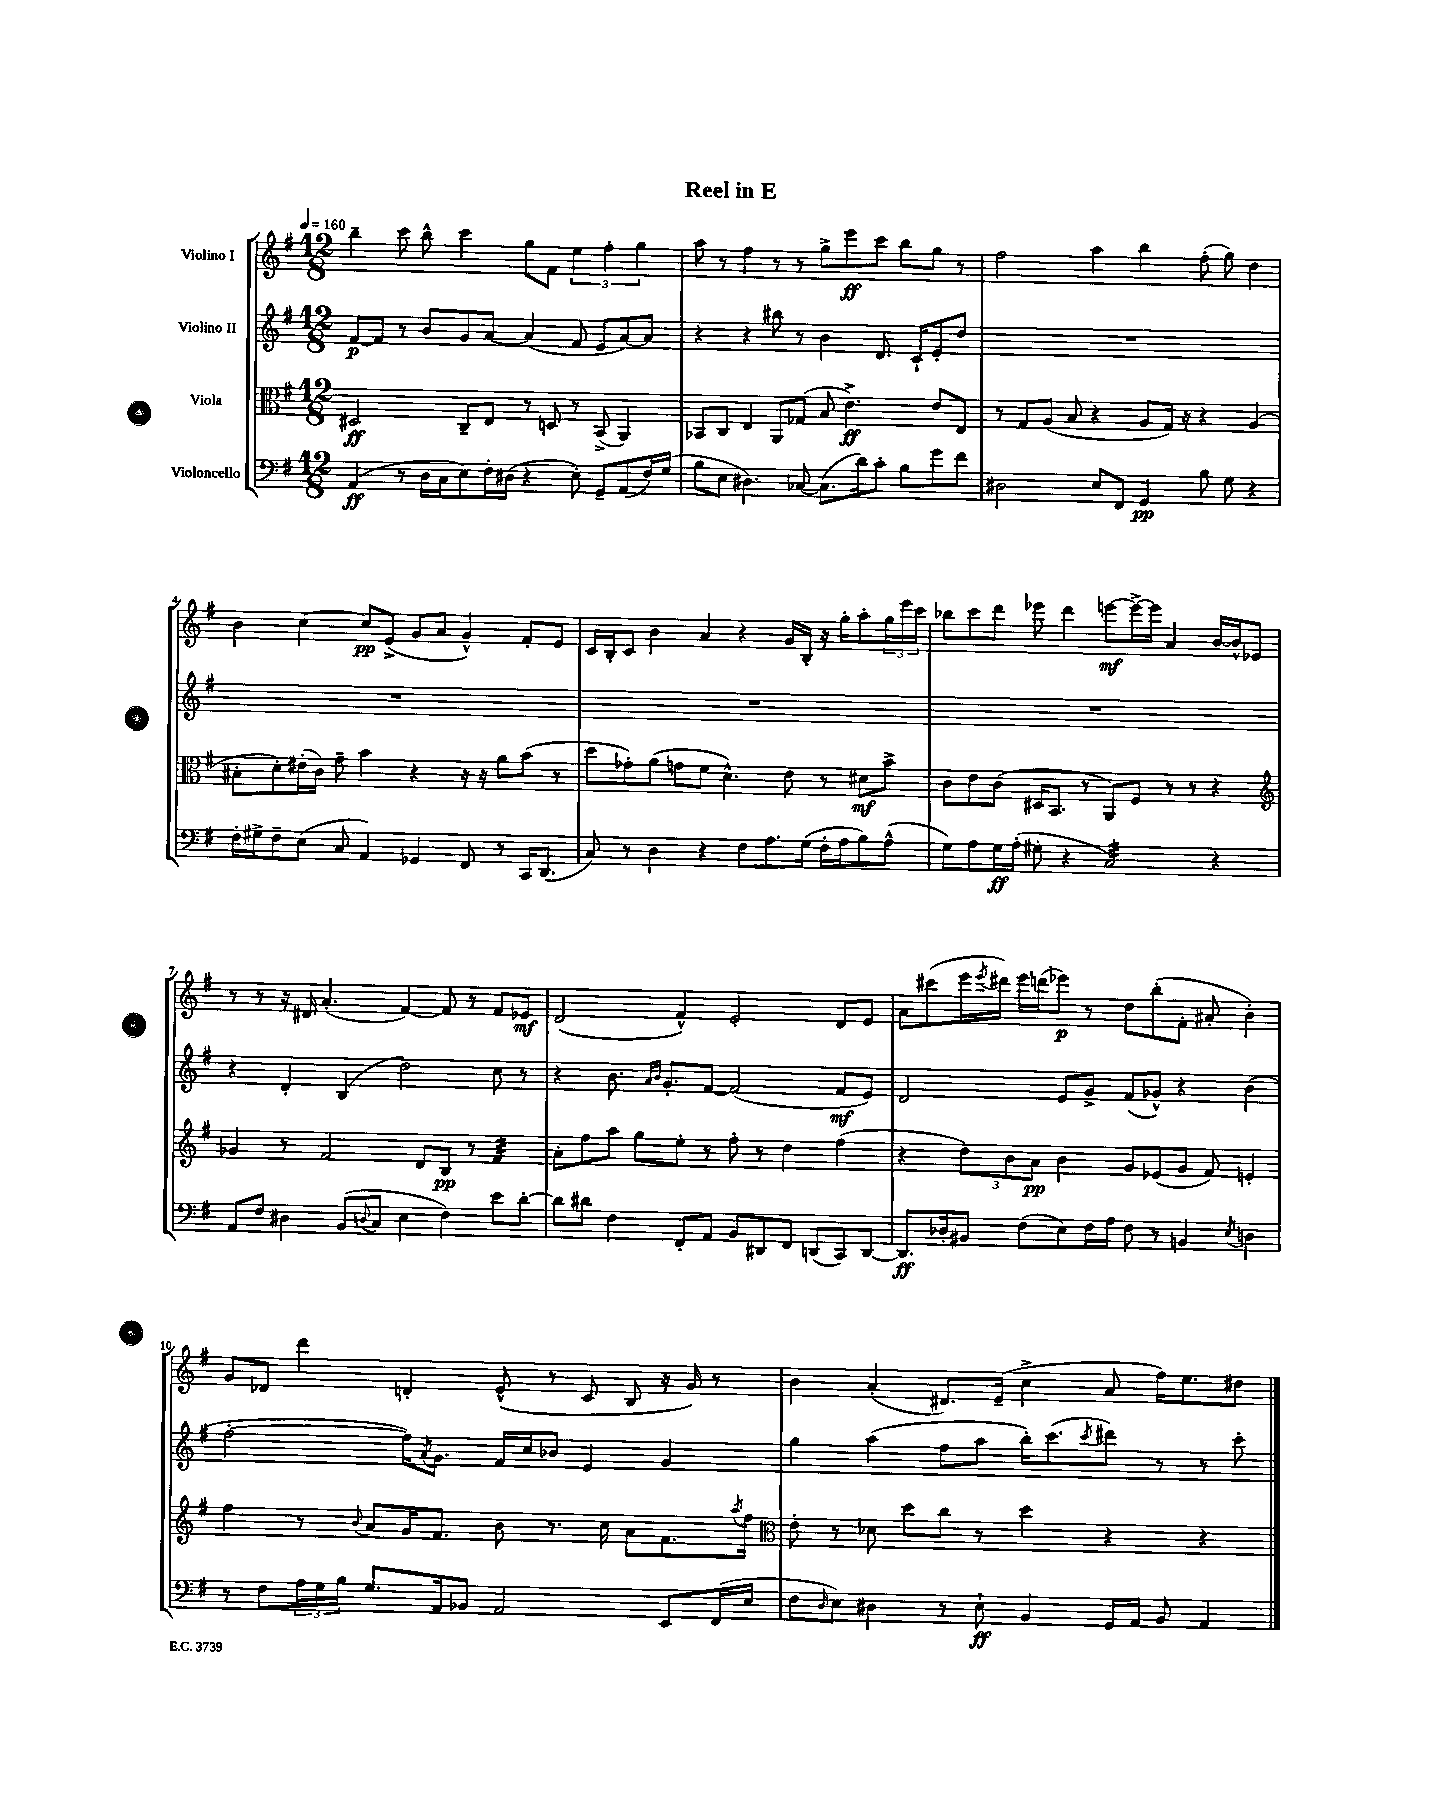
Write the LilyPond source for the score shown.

\header { title = "Reel in E" }
<<
\new StaffGroup <<
\new Staff = "s0" \with { instrumentName = "Violino I" } {
    \clef treble \key g \major \numericTimeSignature \time 12/8 \tempo 4 = 160
    b''4-- c'''8 b''8-^ c'''4 g''8 fis'8 \tuplet 3/2 { e''4 fis''4-. g''4 } |
    a''8 r8 fis''4 r8 r8 g''8-> e'''8\ff c'''8 b''8 g''8 r8 |
    fis''2 a''4 b''4 fis''8-.( g''8) d''4 |
    b'4 c''4~ c''8\pp e'8->( g'8 a'8 g'4-^) fis'8-. e'8 |
    c'16 b16-. c'8 b'4 a'4 r4 g'16 b16-. r16 g''16-. a''8-. \tuplet 3/2 { g''16 e'''16 c'''16 } |
    bes''8 c'''8 d'''8 ees'''8 d'''4 e'''8~\mf e'''16~-> e'''16 a'4 b'16~ b'16-^ ees'8 |
    r8 r8 r16 dis'16 a'4.-.( fis'4~) fis'8 r8 fis'8 ees'8\mf |
    d'2( fis'4-^) e'2-. d'8 e'8 |
    a'8 cis'''8( e'''16 \acciaccatura { e'''8 } dis'''16) e'''16 d'''16( ees'''8\p) r8 d''8 b''8-.( fis'8-. ais'8-. b'4-.) |
    g'8 des'8 d'''4 d'4-. e'8-^( r8 c'8 b8 r16 g'16) r8 |
    b'4 a'4-.( dis'8.) e'16--( c''4-> a'8 fis''16) e''8. dis''8 \bar "|." |
}
\new Staff = "s1" \with { instrumentName = "Violino II" } {
    \clef treble \key g \major \numericTimeSignature \time 12/8
    fis'8~\p fis'8 r8 b'8 g'8 a'8~ a'4( fis'8 e'8 a'8~) a'8 |
    r4 r4 bis''8 r8 b'4 d'8. c'16-! e'8-. d''8 |
    R1. |
    R1. |
    R1. |
    R1. |
    r4 d'4-. b4( d''2) c''8 r8 |
    r4 b'8. \grace { a'16 b'16 } g'8.-. fis'8~ fis'2( fis'8\mf e'8) |
    d'2 e'8 g'8-> fis'8( ges'8-^) r4 b'4( |
    fis''2~-. fis''16) \acciaccatura { a'8 } g'8. fis'16 c''16 bes'8 e'4 g'4 |
    g''4 a''4( fis''8 a''8 b''16-.) c'''8.( \acciaccatura { c'''8 } dis'''8) r8 r8 c'''8-. \bar "|." |
}
\new Staff = "s2" \with { instrumentName = "Viola" } {
    \clef alto \key g \major \numericTimeSignature \time 12/8
    dis2\ff c8-- e8 r8 d8 r8 b,8->( a,4) |
    bes,8 c8 e4 a,8 ges8( b8 e'4.->\ff) e'8 e8 |
    r8 g8 a8( b8 r4 a8 g16) r16 r4 a4( |
    bis8-. d'8-.) eis'16-.( c'16) g'8-- b'4 r4 r16 r16 a'8 b'8( r8 |
    d''8 ges'8-.) a'8( g'8 fis'8 d'4.-^) e'8 r8 dis'8\mf b'8-> |
    c'8 e'8 c'8( dis16 b,8. r8 a,8) fis8 r8 r8 r4 |
    \clef treble ges'4 r8 fis'2 d'8 b8\pp r8 fis'4:32 |
    a'8-. fis''8 a''8 g''8 e''8-. r8 fis''8-. r8 d''4 fis''4( |
    r4 \tuplet 3/2 { d''8) b'8 a'8\pp } b'4 g'8 ees'8( g'8 fis'8) e'4-. |
    fis''4 r8 \appoggiatura { b'8 } a'8 g'16 fis'8. b'8 r8. c''16 a'8 fis'8. \acciaccatura { a''8 } fis''16 |
    \clef alto e'8-. r8 des'8 d''8 c''8 r8 d''4 r4 r4 \bar "|." |
}
\new Staff = "s3" \with { instrumentName = "Violoncello" } {
    \clef bass \key g \major \numericTimeSignature \time 12/8
    a,4\ff( r8 d16 c16 e8) fis16-. dis16( r4 e8-.) g,8-- a,8( fis16) g16( |
    b8 e8 dis4.) ces8~ ces8.( d'16) c'8-. b8 g'8 fis'8 |
    dis2 e8 fis,8 g,4\pp b8 g8 r4 |
    fis16-. gis16-> fis8-- e8( c8 a,4) ges,4 fis,8 r8 c,16 d,8.( |
    c8) r8 d4 r4 fis8 a8. g16( fis16-. a16 b8) a8-^( |
    g8) a8 g16\ff a16-.( gis8-. r4 c2:32) r4 |
    a,8 fis8 dis4 b,8( \appoggiatura { d8 } c8 e4 fis4) e'8 d'8~-. |
    d'8 dis'8 fis4 fis,8-. a,8 b,8 dis,8 fis,8 d,8( c,8) d,8~ |
    d,8.\ff des16-. bis,8 fis8( e8) fis16 a16 fis8 r8 b,4 \acciaccatura { e8 } d4 |
    r8 fis8 \tuplet 3/2 { a16 g16 b16 } g8. a,16 bes,8 a,2 e,8 fis,16( e16 |
    fis8 \grace { d16 } e8) dis4 r8 e8-!\ff b,4 g,16 a,16 b,8 a,4 \bar "|." |
}
>>
>>
